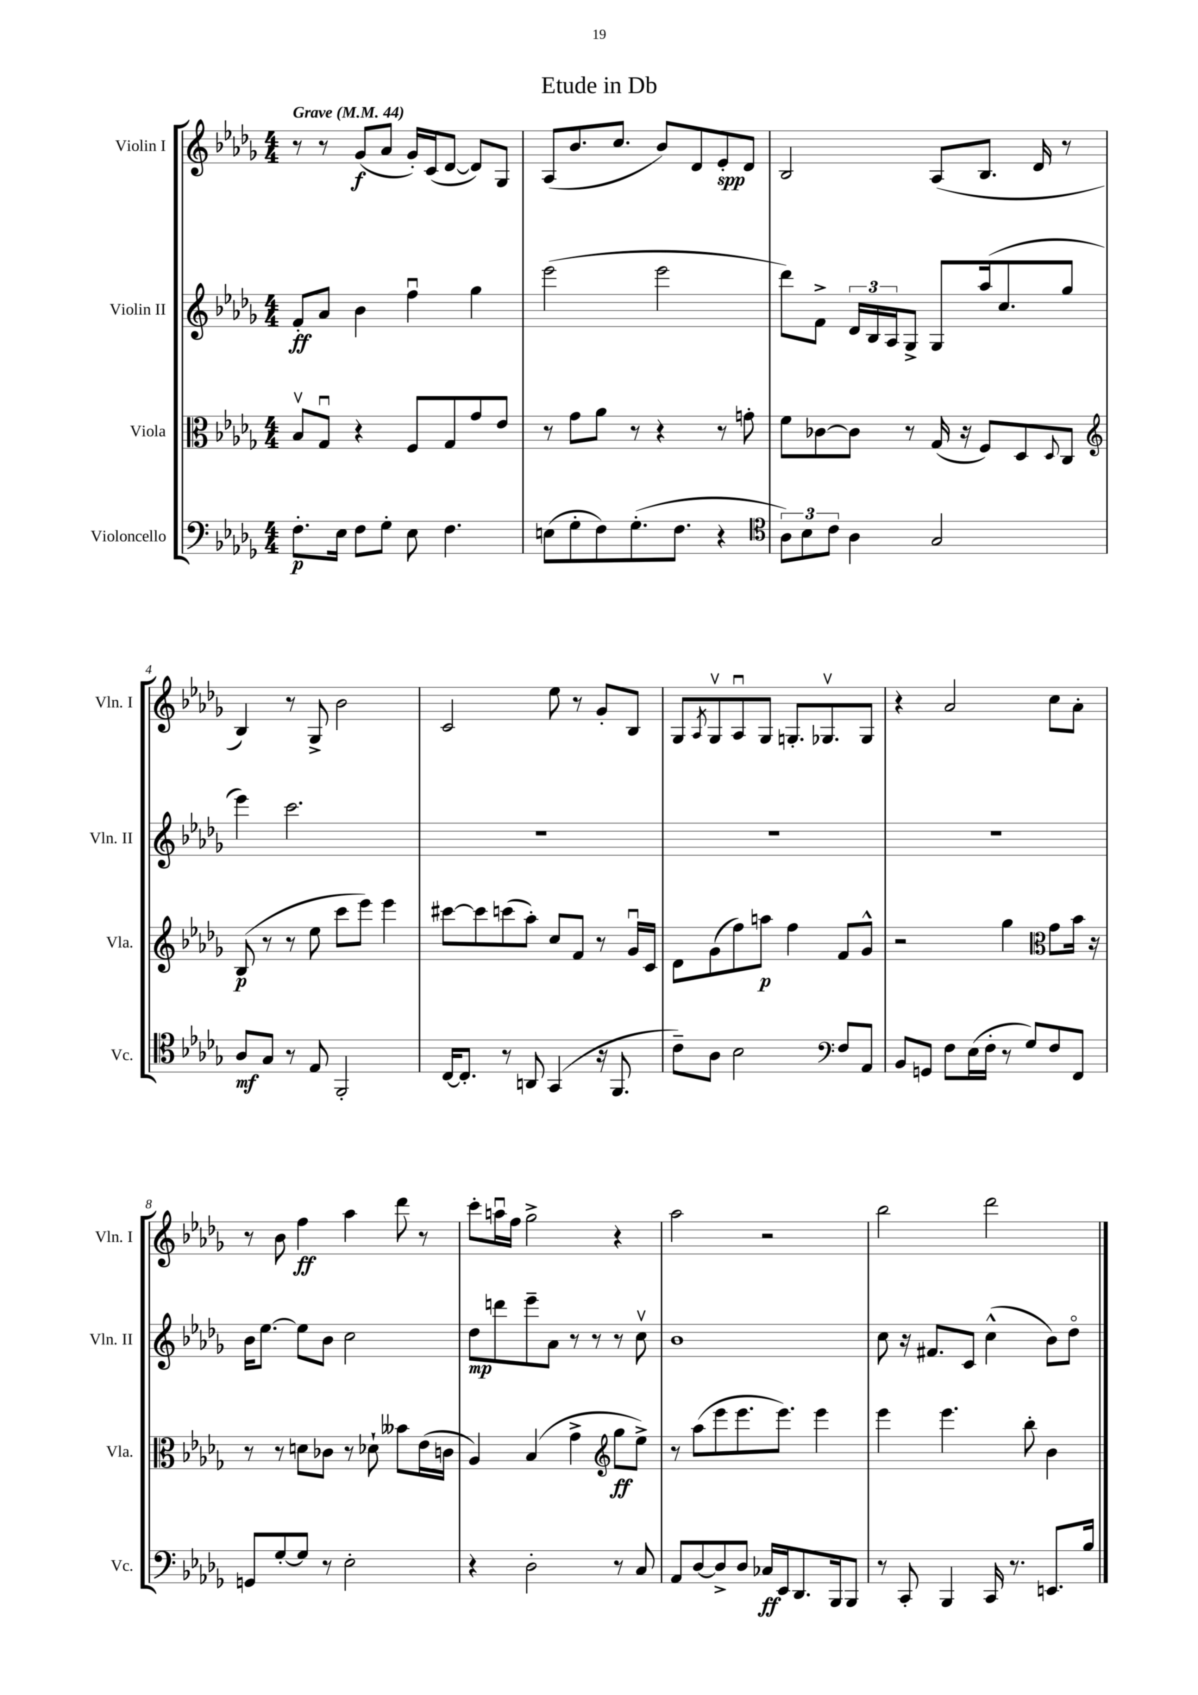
\header { title = "Etude in Db" }
<<
\new StaffGroup <<
\new Staff = "s0" \with { instrumentName = "Violin I" shortInstrumentName = "Vln. I" } {
    \clef treble \key des \major \numericTimeSignature \time 4/4 \tempo "Grave" 4 = 44
    r8 r8 ges'8\f( aes'8 ges'16-.) c'16( des'8~ des'8) ges8 |
    aes8( bes'8. c''8. bes'8) des'8 ees'8-.\spp des'8 |
    bes2 aes8( bes8. des'16 r8 |
    bes4) r8 ges8-> bes'2 |
    c'2 ees''8 r8 ges'8-. bes8 |
    ges8 \acciaccatura { aes8 } ges8\upbow aes8\downbow ges8 g8.-. ges8.\upbow ges8 |
    r4 aes'2 c''8 aes'8-. |
    r8 bes'8 f''4\ff aes''4 des'''8 r8 |
    c'''8-. a''16\downbow f''16 ges''2-> r4 |
    aes''2 r2 |
    bes''2 des'''2 \bar "|." |
}
\new Staff = "s1" \with { instrumentName = "Violin II" shortInstrumentName = "Vln. II" } {
    \clef treble \key des \major \numericTimeSignature \time 4/4
    f'8-.\ff aes'8 bes'4 f''4\downbow ges''4 |
    ees'''2( ees'''2 |
    des'''8) f'8-> \tuplet 3/2 { des'16 bes16 aes16 } ges8-> ges8 aes''16( c''8. ges''8 |
    ees'''4) c'''2. |
    R1 |
    R1 |
    R1 |
    bes'16 ees''8.~ ees''8 bes'8 c''2 |
    des''8\mp d'''8 ees'''8-- aes'8 r8 r8 r8 c''8\upbow |
    bes'1 |
    c''8 r16 fis'8. c'8 c''4-^( bes'8) des''8\flageolet \bar "|." |
}
\new Staff = "s2" \with { instrumentName = "Viola" shortInstrumentName = "Vla." } {
    \clef alto \key des \major \numericTimeSignature \time 4/4
    bes8\upbow ges8\downbow r4 f8 ges8 ges'8 ees'8 |
    r8 ges'8 aes'8 r8 r4 r8 g'8-. |
    f'8 ces'8~ ces'8 r8 ges16( r16 f8) des8 \appoggiatura { des8 } c8 |
    \clef treble bes8\p( r8 r8 ees''8 c'''8 ees'''8) ees'''4 |
    cis'''8~ cis'''8 c'''8( aes''8-.) c''8 f'8 r8 ges'16\downbow c'16 |
    des'8 ges'8( f''8) a''8\p f''4 f'8 ges'8-^ |
    r2 ges''4 \clef alto ges'8 bes'16 r16 |
    r8 r8 d'8 ces'8 r8 des'8-! beses'8 ees'16( c'16 |
    aes4) bes4( ges'4-> \clef treble ges''8\ff ees''8->) |
    r8 aes''8( ees'''8 ees'''8. ees'''8.) ees'''4 |
    ees'''4 ees'''4. bes''8-. bes'4 \bar "|." |
}
\new Staff = "s3" \with { instrumentName = "Violoncello" shortInstrumentName = "Vc." } {
    \clef bass \key des \major \numericTimeSignature \time 4/4
    f8.-.\p ees16 f8 ges8-. ees8 f4. |
    e8( ges8-. f8) ges8.-.( f8. r4 |
    \clef tenor \tuplet 3/2 { aes8) bes8 c'8 } aes4 ges2 |
    aes8\mf ges8 r8 ees8 f,2-. |
    c16~ c8.-. r8 a,8 ges,4( r16 f,8. |
    c'8--) aes8 bes2 \clef bass f8 aes,8 |
    bes,8 g,8 f8 ees16( f16-. r8 ges8) f8 f,8 |
    g,8 ges8~-. ges8 r8 ees2-. |
    r4 des2-. r8 c8 |
    aes,8 des8~ des8-> des8 ces16\ff ees,16 des,8. bes,,16 bes,,8 |
    r8 c,8-. bes,,4 c,16 r8. e,8. bes16 \bar "|." |
}
>>
>>
